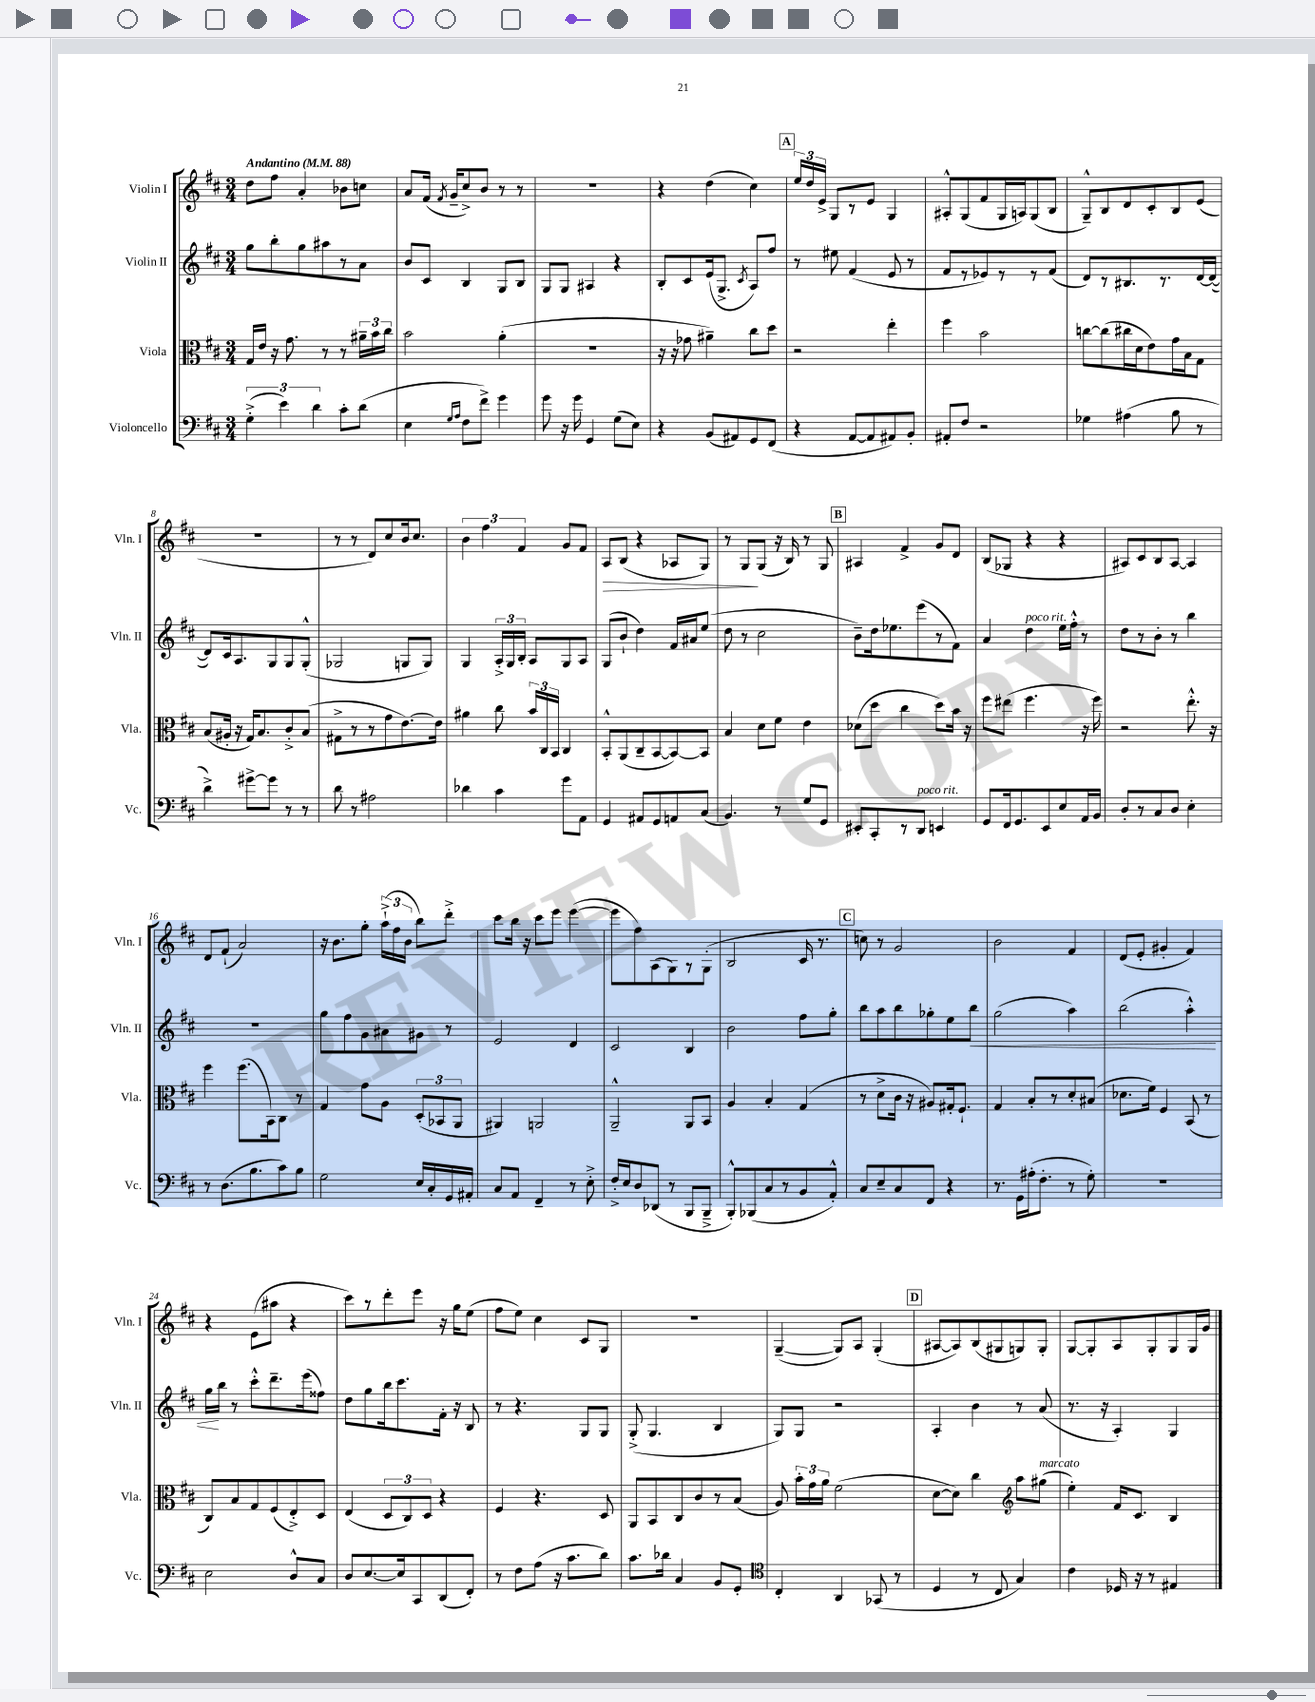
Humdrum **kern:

**kern	**kern	**kern	**dynam	**kern	**dynam
*part4	*part3	*part2	*part2	*part1	*part1
*staff4	*staff3	*staff2	*staff2	*staff1	*staff1
*I"Violoncello	*I"Viola	*I"Violin II	*	*I"Violin I	*
*I'Vc.	*I'Vla.	*I'Vln. II	*	*I'Vln. I	*
*clefF4	*clefC3	*clefG2	*	*clefG2	*
*k[f#c#]	*k[f#c#]	*k[f#c#]	*	*k[f#c#]	*
*M3/4	*M3/4	*M3/4	*	*M3/4	*
*MM88	*MM88	*MM88	*	*MM88	*
=1	=1	=1	=1	=1	=1
!	!	!	!	!LO:TX:a:B:t=Andantino	!
(6G'^\	16G/LL	8gg\L	.	8dd\L	.
.	16e/JJ	.	.	.	.
.	16r	8bb'\	.	8ff#\J	.
6e\)	.	.	.	.	.
.	8.g\	.	.	.	.
.	.	8gg\	.	4a'/	.
6d\	.	.	.	.	.
.	8r	8aa#X\	.	.	.
8c#'\L	8r	8r	.	8b-X\L	.
(8d\J	24a#X~\LL	8a\J	.	8ccn\J	.
.	24b\	.	.	.	.
.	24cc#\JJ	.	.	.	.
=2	=2	=2	=2	=2	=2
4E\	2b\	8b/L	.	8a/L	.
.	.	8c#/J	.	(16f#/Jk	.
.	.	.	.	8qf#/	.
.	.	.	.	16g~/KL	.
16qqG/LL	.	.	.	.	.
16qqA/JJ	.	.	.	.	.
8F#\L	.	4B/	.	8cc#^/)	.
8f#^\J)	.	.	.	8b/J	.
4g\	(4a'\	8G/L	.	8r	.
.	.	8B/J	.	8r	.
=3	=3	=3	=3	=3	=3
8g\	2.r	8G/L	.	2.r	.
16r	.	8G/J	.	.	.
16g\	.	.	.	.	.
4GG/	.	4A#X/	.	.	.
(8G\L	.	4r	.	.	.
8E\J)	.	.	.	.	.
=4	=4	=4	=4	=4	=4
4r	16r	8B'/L	.	4r	.
.	16r	.	.	.	.
.	8g-X\	8c#/	.	.	.
(8BB/L	4a#X~\)	(16e/k	.	(4dd\	.
.	.	8.G^/J	.	.	.
8AA#X/)	.	.	.	.	.
.	.	8qc#/	.	.	.
8GG/	8cc#\L	8A/L)	.	4cc#\)	.
(8FF#/J	8dd\J	8ff#/J	.	.	.
!!LO:REH:place=s1:t=A
=5	=5	=5	=5	=5	=5
4r	2r	8r	.	24ee/LL	.
.	.	.	.	24dd/	.
.	.	.	.	24e^/JJ	.
.	.	8ee#X\	.	8G/L	.
[8AA/L	.	(4f#/	.	8r	.
8AA/]	.	.	.	8e/J	.
8AA#X/)	4ee'\	8e/	.	4G/	.
8BB'/J	.	8r	.	.	.
=6	=6	=6	=6	=6	=6
8AA#X'/L	4ff#\	8f#/L	.	8A#X'^^/L	.
8F#/J	.	8r	.	(8G/	.
2r	2b\	8e-X/)	.	8f#/	.
.	.	8r	.	16G/L	.
.	.	.	.	16An/J)	.
.	.	8r	.	(8G/	.
.	.	(8f#/J	.	8B/J	.
=7	=7	=7	=7	=7	=7
4G-X\	[8ccn\L	8d/L)	.	8G~^^/L)	.
.	(8cc\]	8r	.	8B/	.
(4A#X\	16cc#X\L	8.B#X/	.	8d/	.
.	16d\J	.	.	.	.
.	8e\)	.	.	8c#'/	.
.	.	8.r	.	.	.
8B\	16g\L	.	.	8B/	.
.	16B\J	.	.	.	.
8r	8G\J	[16d/L	.	(8e/J	.
.	.	(16d/JJ_	.	.	.
!!LO:LB:g=z
=8	=8	=8	=8	=8	=8
4d^\)	(8B/L	8d/L])	.	2.r	.
.	16A#X'/Jk	16c#/k	.	.	.
.	16r	8.A/	.	.	.
[8g#X^\L	16G/KL)	.	.	.	.
.	8.B/	.	.	.	.
8g#\J]	.	8G/	.	.	.
8r	8c#'^/	8G/	.	.	.
8r	(8B/J	(8G'^^/J	.	.	.
=9	=9	=9	=9	=9	=9
8d\	8G#X^\L	2G-X/	.	8r	.
8r	8r	.	.	8r	.
2A#X\	8r	.	.	8d/L)	.
.	8g\	.	.	8cc#/	.
.	[8.e\)	8Gn/L	.	16b/k	.
.	.	.	.	8.cc#/J	.
.	.	8G/J)	.	.	.
.	16e\Jk]	.	.	.	.
=10	=10	=10	=10	=10	=10
4d-X\	4a#X\	4G/	.	6b\	.
.	.	.	.	6ff#\	.
4c#\	8cc#\	24A'^/LL	.	.	.
.	.	24G/	.	.	.
.	.	24B'/JJ	.	6f#/	.
.	24b/LL	8A/L	.	.	.
.	24C#/	.	.	.	.
.	24BB/JJ	.	.	.	.
8g\L	4C#/	8G/	.	8g/L	.
8AA\J	.	8A/J	.	8f#/J	.
=11	=11	=11	=11	=11	=11
!	!	!	!	!	!LO:HP:b
4GG/	8BB'^^/L	(8G/L	.	8A/L	>
.	(8AA/	8b`/J	.	(8B/J	.
8AA#X/L	8C#~/	4dd\)	.	4r	.
8GG/	[8BB/	.	.	.	.
8AAn/	8BB/_)	16f#/LL	.	8A-X/L	.
.	.	16a#X/J	.	.	.
(8C#/J	8BB/J]	(8ee/J	.	8G/J)	.
=12	=12	=12	=12	=12	=12
4.BB/)	4B/	8dd\	.	8r	.
.	.	8r	.	8G/L	.
.	8d\L	2cc#\	.	(8G/J	]
8r	8f#\J	.	.	16r	.
.	.	.	.	16B/)	.
8G/L	4e\	.	.	8r	.
8GG/J	.	.	.	8G/	.
!!LO:REH:place=s1:t=B
=13	=13	=13	=13	=13	=13
8EE#X'/L	(8d-X\L	8b~\L)	.	4A#X/	.
8CC#'/	8dd\J	16dd\k	.	.	.
.	.	8.ee-X\	.	.	.
8r	4cc#\	.	.	4f#^/	.
!LO:TX:a:i:t=poco rit.	!	!	!	!	!
8DD/J	.	(8eee\	.	.	.
4EEn/	8dd\L)	8r	.	8g/L	.
.	16b\Jk	8f#\J)	.	8d/J	.
.	16r	.	.	.	.
=14	=14	=14	=14	=14	=14
8GG/L	8ff#\L	4a/	.	(8B/L	.
16FF#/k	(8ee#X\J	.	.	8G-X/J	.
8.GG/	.	.	.	.	.
!	!	!LO:TX:a:i:t=poco rit.	!	!	!
.	4.ff#\	4dd\	.	4r	.
8EE/	.	.	.	.	.
8E/	.	16ee\LL	.	4r	.
.	.	16ff#'^^\JJ	.	.	.
16AA/L	16r	8r	.	.	.
16BB/JJ	16ff#\)	.	.	.	.
=15	=15	=15	=15	=15	=15
8D'/L	2r	8dd\L	.	8A#X/L)	.
8r	.	8r	.	8c#/	.
8C#/	.	8b'\J	.	8B/	.
8D/J	.	8r	.	[8A#/J	.
4E'\	8.ee'^^\	4bb\	.	4A#/]	.
.	16r	.	.	.	.
!!LO:LB:g=z
=16	=16	=16	=16	=16	=16
8r	4ff#\	2.r	.	8d/L	.
(8.D\L	.	.	.	(8f#`/J	.
.	(8.ff#\L	.	.	2a/)	.
8.B\	.	.	.	.	.
.	16BB\k)	.	.	.	.
8c#\)	8C#\J	.	.	.	.
8B\J	8r	.	.	.	.
=17	=17	=17	=17	=17	=17
2G\	4G/	8gg\L	.	16r	.
.	.	.	.	8.b\L	.
.	.	8ff#\	.	.	.
.	8g\L	8g\	.	8gg'\J	.
.	8A\J	8a#X\	.	(24aa`^\LL	.
.	.	.	.	24ff#\	.
.	.	.	.	24b\JJ	.
16E/LL	(12D'/L	8g#X\J	.	8bb\L)	.
16C#'/	.	.	.	.	.
.	12BB-X/	.	.	.	.
16GG/	.	8r	.	8ddd'^\J	.
.	12AA/J	.	.	.	.
16AA#X'/JJ	.	.	.	.	.
=18	=18	=18	=18	=18	=18
8C#/L	4AA#X/)	2e/	.	8ccc#\L	.
8AA/J	.	.	.	16bb\Jk	.
.	.	.	.	16r	.
4FF#~/	2AAn/	.	.	8ccc#\L	.
.	.	.	.	8eee\J	.
8r	.	4d/	.	([4eee\	.
8E'^\	.	.	.	.	.
=19	=19	=19	=19	=19	=19
16F#'^/LL	2AA~^^/	2c#/	.	8eee\L]	.
16E/J	.	.	.	.	.
8D/	.	.	.	8ff#\)	.
(8DD-X/J	.	.	.	(8A\	.
8r	.	.	.	8G\)	.
8BBB/L	8AA/L	4B/	.	8r	.
8BBB~^/J	8BB/J	.	.	(8G'\J	.
=20	=20	=20	=20	=20	=20
8BBB'^^/L)	4A/	2b\	.	2B/	.
(8BBB-X/	.	.	.	.	.
8C#/	4B'/	.	.	.	.
8r	.	.	.	.	.
8BB/	(4G/	8ff#\L	.	16c#/	.
.	.	.	.	8.r	.
8AA'^^/J)	.	8gg'\J	.	.	.
!!LO:REH:place=s1:t=C
=21	=21	=21	=21	=21	=21
8C#/L	8r	8bb\L	.	8ccn\)	.
8E~/	8d^\L	8aa\	.	8r	.
8C#/	16c#\Jk	8bb\	.	2g/	.
.	16r	.	.	.	.
8FF#/J	8A#X/L)	8gg-X'\	.	.	.
4r	16G#X'/k	8ee\	.	.	.
.	8.F#`/J	.	.	.	.
!	!	!	!LO:HP:b	!	!
.	.	8bb\J	<	.	.
=22	=22	=22	=22	=22	=22
8.r	4G/	(2gg\	.	2b\	.
16GG\LL	.	.	.	.	.
(16A#X'\J	8B'/L	.	.	.	.
8.F#'\J	.	.	.	.	.
.	8r	.	.	.	.
8r	8d'/	4aa\)	.	4f#/	.
8G'\)	(8B#X/J	.	.	.	.
=23	=23	=23	=23	=23	=23
2.r	8.d-X\L	(2bb\	.	(8d/L	.
.	.	.	.	8e'/J	.
.	16f#\Jk)	.	.	.	.
.	4F#/	.	.	4g#X'/	.
.	(8BB/	4aa'^^\)	.	4f#/)	.
.	8r	.	.	.	.
!!LO:LB:g=z
=24	=24	=24	=24	=24	=24
2E\	8C#/L)	16gg\LL	.	4r	.
.	.	16bb\JJ	[	.	.
.	8B/	8r	.	.	.
.	8G/	8ccc#'^^\L	.	(8e\L	.
.	(8F#/	8.ddd~\	.	8aa#X\J	.
8D^^/L	8E'^/)	.	.	4r	.
.	.	(16eee\k	.	.	.
8C#/J	8D/J	8ff##X\J)	.	.	.
=25	=25	=25	=25	=25	=25
8D/L	(4E/	8dd\L	.	8ccc#\L)	.
[8.E/	.	8gg\	.	8r	.
.	12D/L	16bb\k	.	8ddd'\	.
16E/k]	.	8.ccc#\	.	.	.
.	12C#/)	.	.	.	.
8CC#/	.	.	.	8eee\J	.
.	12D/J	.	.	.	.
(8DD/	4r	16f#'\Jk	.	16r	.
.	.	16r	.	16gg\KL	.
8FF#'/J)	.	8B/	.	(8ee\J	.
=26	=26	=26	=26	=26	=26
8r	4F#/	8r	.	8ff#\L	.
8F#\L	.	4.r	.	8ee\J)	.
(8A\J	4.r	.	.	4cc#\	.
16r	.	.	.	.	.
8.c#\L	.	.	.	.	.
.	.	8G/L	.	8c#/L	.
8d\J)	8D/	8G/J	.	8G/J	.
=27	=27	=27	=27	=27	=27
8.c#\L	8AA/L	(8G'^/	.	2.r	.
.	8BB/	4.G/	.	.	.
16d-X\Jk	.	.	.	.	.
4C#/	8C#/	.	.	.	.
.	8c#/	.	.	.	.
8BB/L	8r	4B/	.	.	.
8GG'/J	(8B/J	.	.	.	.
=28	=28	=28	=28	=28	=28
*clefC4	*	*	*	*	*
4C#'/	8A/)	8G/L)	.	([4G~/	.
.	24b'\LL	8G/J	.	.	.
.	24g\	.	.	.	.
.	24a\JJ	.	.	.	.
4AA/	(2f#\	2r	.	8G/L])	.
.	.	.	.	8A/J	.
(8GG-X/	.	.	.	(4G'/	.
8r	.	.	.	.	.
!!LO:REH:place=s1:t=D
=29	=29	=29	=29	=29	=29
4D/	[8d\L	4A'/	.	[8A#X/L	.
.	8d\J])	.	.	8A#/])	.
8r	4cc#\	4b\	.	(8B/	.
8C#/	.	.	.	8G#X/	.
*	*clefG2	*	*	*	*
4G/)	8aa\L	8r	.	8Gn/)	.
!	!LO:TX:a:i:t=marcato	!	!	!	!
.	(8gg#X\J	(8a/	.	8G'/J	.
=30	=30	=30	=30	=30	=30
4c#\	4ee'\)	8.r	.	[8G/L	.
.	.	.	.	8G'/]	.
.	.	16r	.	.	.
16D-X/	16f#/KL	4A'/)	.	8A/	.
16r	8.c#/J	.	.	.	.
8r	.	.	.	8G'/	.
4E#X/	4B/	4G/	.	8G/	.
.	.	.	.	16G/L	.
.	.	.	.	16g/JJ	.
==	==	==	==	==	==
*-	*-	*-	*-	*-	*-
